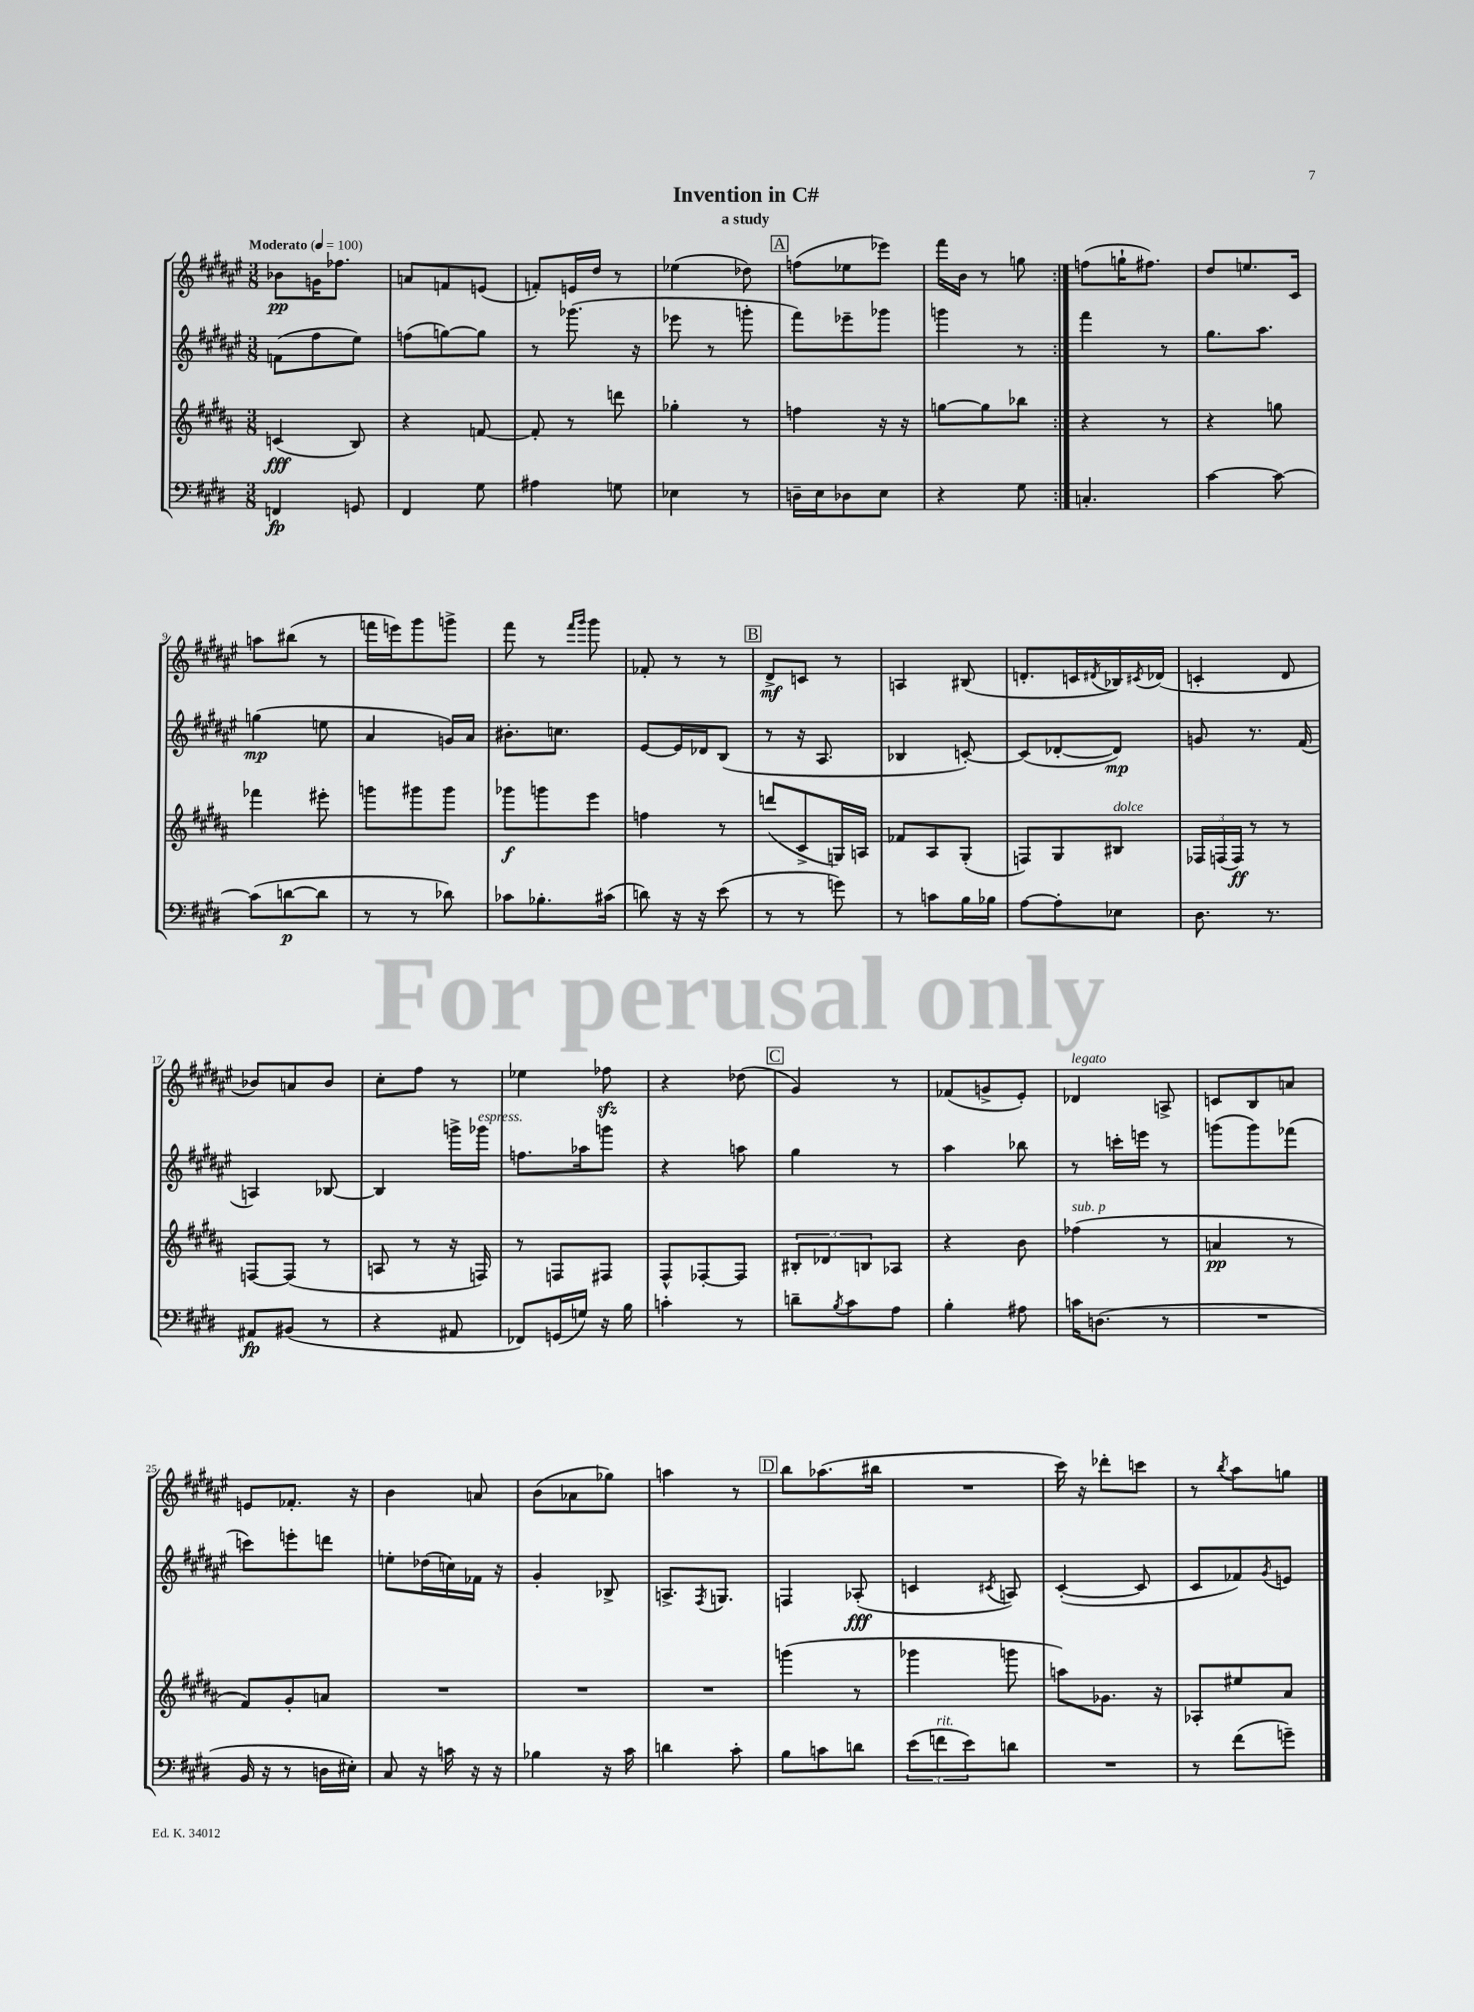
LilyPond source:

\header { title = "Invention in C#" subtitle = "a study" }
<<
\new StaffGroup <<
\new Staff = "s0" {
    \clef treble \key fis \major \numericTimeSignature \time 3/8 \tempo "Moderato" 4 = 100
    \repeat volta 2 { bes'8\pp g'16 fes''8. |
    a'8 f'8 e'8( |
    f'8-.) e'16 dis''16 r8 |
    ees''4( des''8) |
    \mark \markup { \box "A" } f''8( ees''8 ees'''8) |
    fis'''16 b'16 r8 g''8 | }
    f''8( g''16-! fis''8.) |
    dis''8 e''8. cis'16 |
    a''8 bis''8( r8 |
    f'''16 e'''16) gis'''8 g'''8-> |
    fis'''8 r8 \grace { fis'''16 gis'''16 } gis'''8 |
    fes'8-. r8 r8 |
    \mark \markup { \box "B" } dis'8->\mf c'8 r8 |
    a4 bis8( |
    d'8.-. c'16 \acciaccatura { dis'8 } bes16) \acciaccatura { cis'8 } des'16( |
    c'4-. dis'8 |
    bes'8) a'8 bes'8 |
    cis''8-. fis''8 r8 |
    ees''4 fes''8\sfz |
    r4 des''8( |
    \mark \markup { \box "C" } gis'4) r8 |
    fes'8( g'8-> eis'8-.) |
    des'4^\markup { \italic "legato" } a8-> |
    c'8 b8 a'8 |
    e'8 fes'8.-. r16 |
    b'4 a'8 |
    b'8( aes'8 ges''8) |
    a''4 r8 |
    \mark \markup { \box "D" } b''8 aes''8.( bis''16 |
    R4. |
    cis'''16) r16 des'''8-. c'''8 |
    r8 \acciaccatura { b''8 } ais''8 g''8 \bar "|." |
}
\new Staff = "s1" {
    \clef treble \key fis \major \numericTimeSignature \time 3/8
    \repeat volta 2 { f'8( fis''8 eis''8) |
    f''8( g''8~) g''8 |
    r8 ges'''8.( r16 |
    ees'''8 r8 g'''8-. |
    \mark \markup { \box "A" } fis'''8) ees'''8-- ges'''8 |
    g'''4 r8 | }
    fis'''4 r8 |
    gis''8. ais''8. |
    g''4\mp( e''8 |
    ais'4 g'16) ais'16 |
    bis'8.-. c''8. |
    eis'8~ eis'16 des'16 b8( |
    \mark \markup { \box "B" } r8 r16 ais8. |
    bes4 c'8~-.) |
    c'8( des'8~-. des'8\mp) |
    g'8 r8. fis'16( |
    a4) bes8~ |
    bes4 g'''16-> ges'''16^\markup { \italic "espress." } |
    f''8. aes''16 g'''8 |
    r4 a''8 |
    \mark \markup { \box "C" } gis''4 r8 |
    ais''4 bes''8 |
    r8 c'''16-. e'''16 r8 |
    g'''8( g'''8) fes'''8( |
    c'''8) e'''8-. d'''8 |
    e''8-. des''16( c''16) fes'16 r16 |
    gis'4-. bes8-> |
    a8.-> \acciaccatura { fis8 } g8. |
    \mark \markup { \box "D" } f4 aes8-.\fff( |
    c'4 \acciaccatura { cis'8 } a8) |
    cis'4~-.( cis'8 |
    cis'8 fes'8) \acciaccatura { gis'8 } e'8 \bar "|." |
}
\new Staff = "s2" {
    \clef treble \key b \major \numericTimeSignature \time 3/8
    \repeat volta 2 { c'4\fff( b8) |
    r4 f'8~ |
    f'8-. r8 d'''8 |
    ges''4-. r8 |
    \mark \markup { \box "A" } f''4 r16 r16 |
    g''8~ g''8 bes''8 | }
    r4 r8 |
    r4 g''8 |
    fes'''4 eis'''8-. |
    g'''8 gis'''8 gis'''8 |
    ges'''8\f g'''8 e'''8 |
    f''4 r8 |
    \mark \markup { \box "B" } d'''8( cis'8-> g16) a16 |
    fes'8 ais8 gis8-.( |
    f8) gis8 bis8^\markup { \italic "dolce" } |
    \tuplet 3/2 { fes16 f16( f16\ff) } r8 r8 |
    f8~ f8( r8 |
    a8 r8 r16 f16) |
    r8 f8 fis8 |
    fis8-^ fes8~-. fes8 |
    \mark \markup { \box "C" } \tuplet 3/2 { bis8-. des'8 b8 } aes8 |
    r4 b'8 |
    fes''4^\markup { \italic "sub. p" }( r8 |
    a'4\pp r8 |
    fis'8) gis'8-. a'8 |
    R4. |
    R4. |
    R4. |
    \mark \markup { \box "D" } g'''4( r8 |
    ges'''4 g'''8 |
    a''8) ges'8. r16 |
    aes8-. eis''8 ais'8 \bar "|." |
}
\new Staff = "s3" {
    \clef bass \key e \major \numericTimeSignature \time 3/8
    \repeat volta 2 { f,4\fp g,8 |
    fis,4 gis8 |
    ais4 g8 |
    ees4 r8 |
    \mark \markup { \box "A" } d16-- e16 des8 e8 |
    r4 gis8 | }
    c4.-. |
    cis'4~ cis'8~ |
    cis'8( d'8~\p d'8 |
    r8 r8 des'8) |
    ces'8 bes8.-. cis'16( |
    d'8) r16 r16 e'8( |
    \mark \markup { \box "B" } r8 r8 g'8) |
    r8 c'8 b16 bes16 |
    a8~ a8-. ees8 |
    dis8. r8. |
    ais,8\fp bis,8( r8 |
    r4 ais,8 |
    fes,8) g,16( g16) r16 b16 |
    c'4-. r8 |
    \mark \markup { \box "C" } d'8-- \acciaccatura { b8 } cis'8 a8 |
    b4-. ais8 |
    c'16 d8.( r8 |
    R4. |
    b,16 r16 r8 d16 eis16-.) |
    cis8 r16 c'16 r16 r16 |
    bes4 r16 cis'16 |
    d'4 cis'8-. |
    \mark \markup { \box "D" } b8 c'8 d'8 |
    \tuplet 3/2 { e'8( f'8^\markup { \italic "rit." } e'8) } d'8 |
    R4. |
    r8 fis'8( g'8--) \bar "|." |
}
>>
>>
